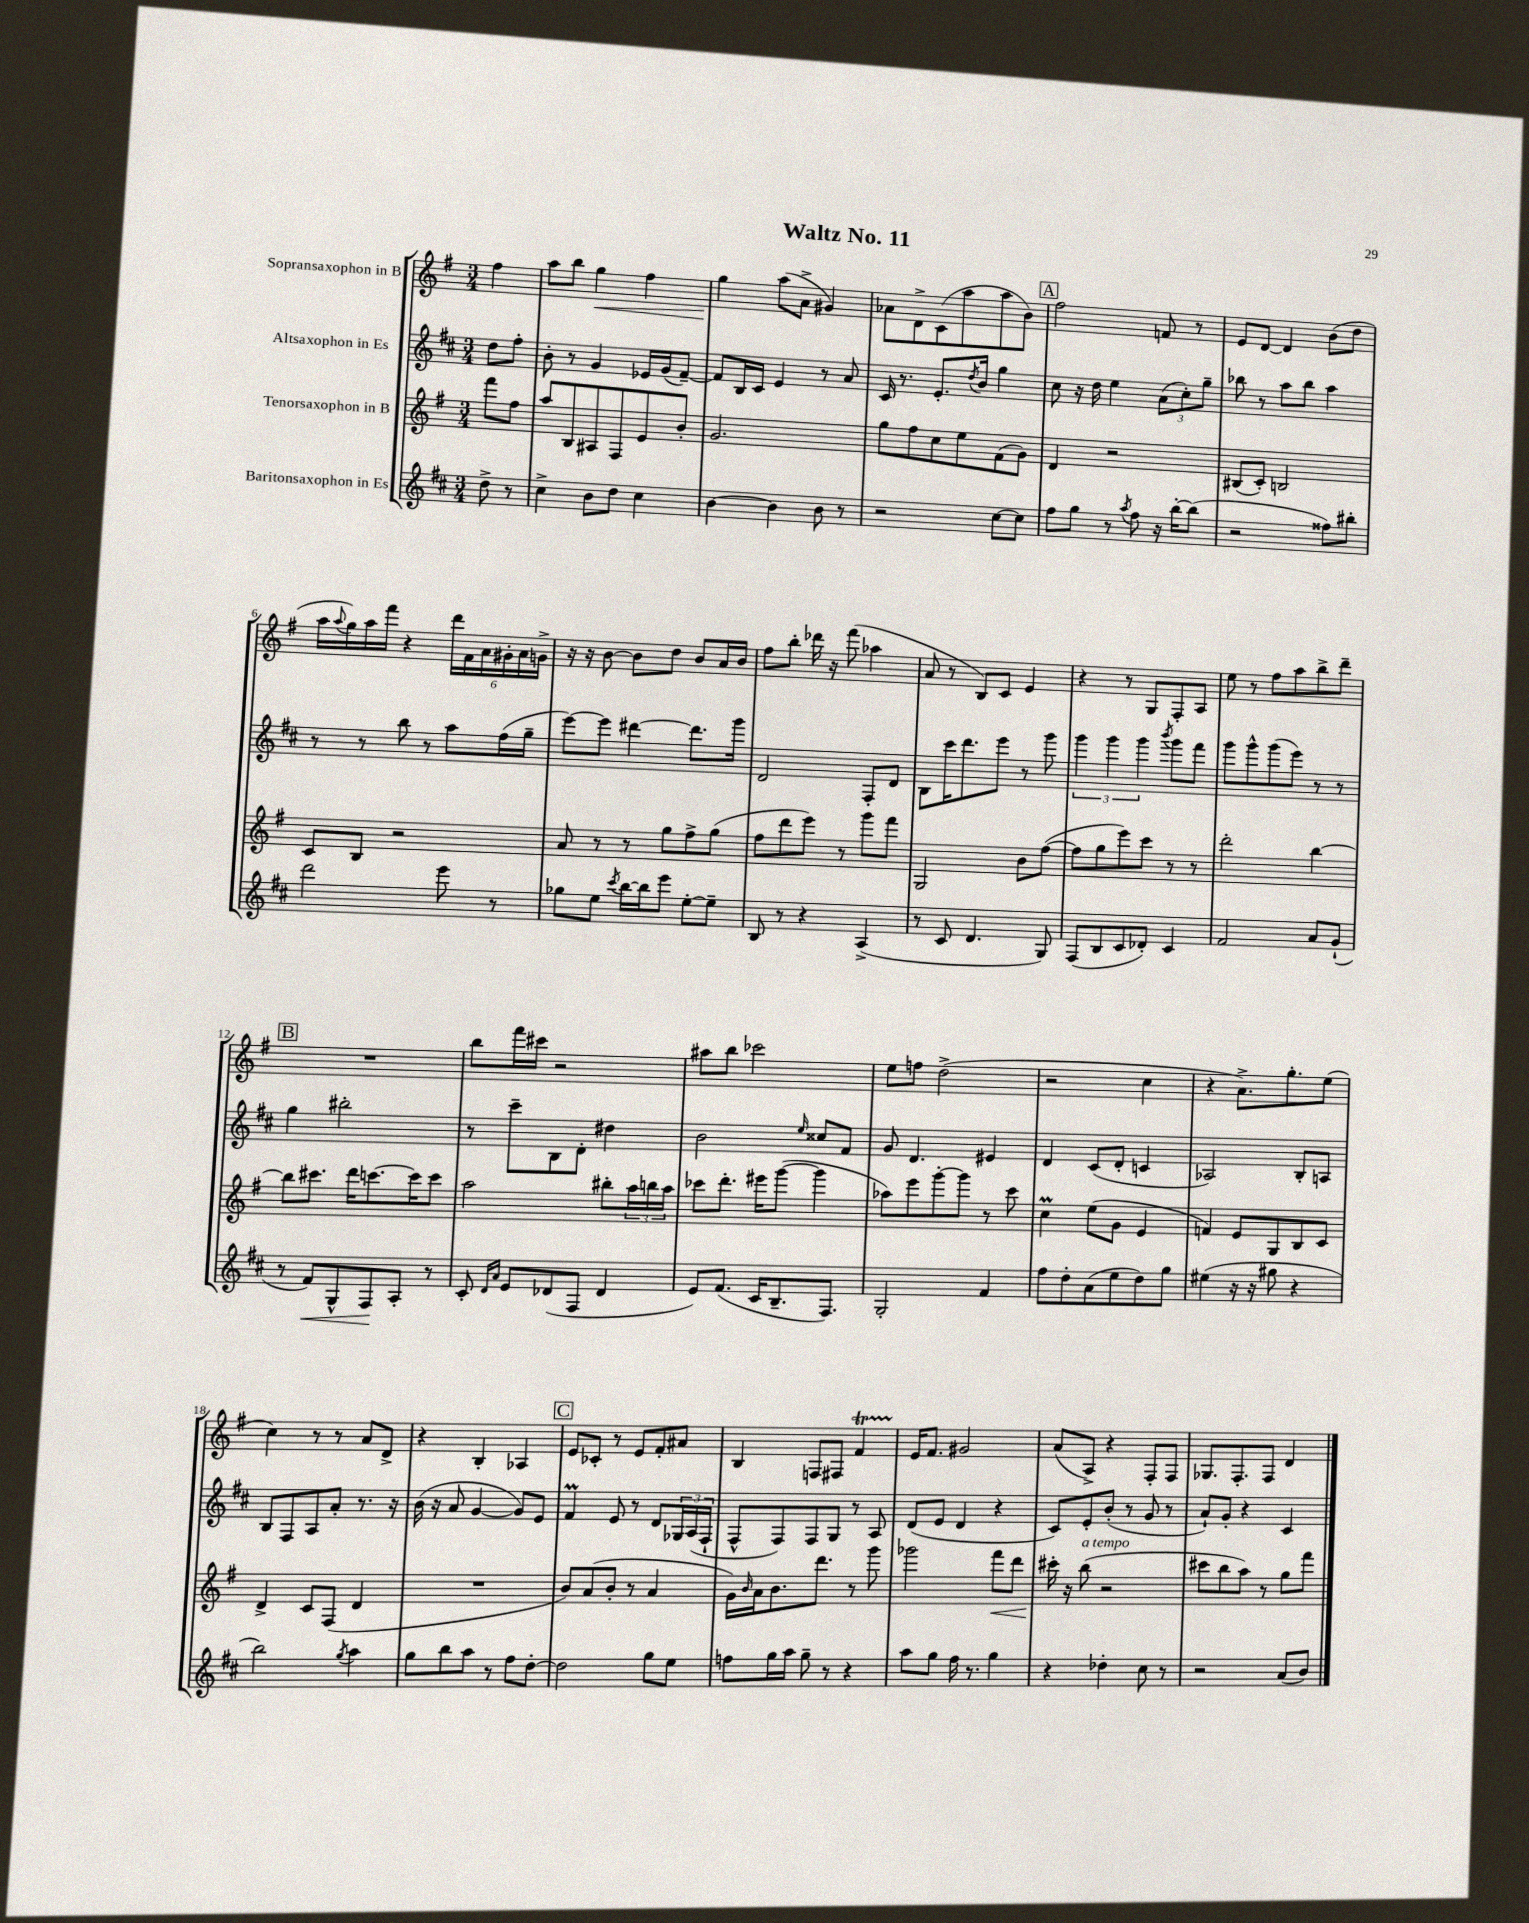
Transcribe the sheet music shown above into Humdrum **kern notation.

**kern	**kern	**kern	**kern
*staff4	*staff3	*staff2	*staff1
*clefG2	*clefG2	*clefG2	*clefG2
*k[f#c#]	*k[f#]	*k[f#c#]	*k[f#]
*M3/4	*M3/4	*M3/4	*M3/4
8dd^\	8fff#\L	8dd\L	4ff#\
8r	8ff#\J	8ff#'\J	.
=	=	=	=
4cc#^\	8aa/L	8b'\	8aa\L
.	8B/	8r	8bb\J
8b\L	8A#/	4g/	4gg\
8dd\J	8F#/	.	.
4cc#\	8e/	16e-/LL	4ff#\
.	.	(16g/J	.
.	8b'/J	[8f#~/J)	.
=	=	=	=
[4b\	2.g/	8f#/]L	4gg\
.	.	16B/L	.
.	.	16c#/JJ	.
4b\]	.	4e/	(8aa\L
.	.	.	8a^\J
8b\	.	8r	4g#/)
8r	.	8a/	.
=	=	=	=
2r	8gg\L	16c#/	8a-\L
.	.	8.r	.
.	8ff#\	.	8d^\
.	8cc\	8.e'/L	(8c\
.	8ee\	.	8aa\
.	.	8qdd/	.
.	.	16b/Jk	.
[8cc#\L	(8f#\	4gg\	8aa\
8cc#\]J	8g\J)	.	8b\J)
=	=	=	=
8ff#\L	4d/	8cc#\	2ff#\
8gg\J	.	16r	.
.	.	16dd\	.
8r	2r	4ee\	.
8qaa/	.	.	.
8ff#\	.	.	.
16r	.	(12a\L	8f/
[16bb'\LK	.	.	.
.	.	12cc#'\)	.
(8bb\]J	.	.	8r
.	.	12gg~\J	.
=	=	=	=
2r	(8B#/L	8bb-\	8e/L
.	8c'/J)	8r	[8d/J
.	2B/	8aa\L	4d/]
.	.	8bb-\J	.
8ff##\L)	.	4aa\	(8b\L
8bb#'\J	.	.	8dd\J
=	=	=	=
2ddd\	8c/L	8r	16aa\LL
.	.	.	8qqaa/
.	.	.	16gg\)
.	8B/J	8r	16aa\
.	.	.	16fff#\JJ
.	2r	8bb\	4r
.	.	8r	.
8eee\	.	8aa\L	24ddd\LL
.	.	.	24f#\
.	.	.	24a\
8r	.	(16ff#\L	24g#'\
.	.	.	24a\
.	.	16gg~\JJ	.
.	.	.	24g^\JJ
=	=	=	=
8gg-\L	8a/	[8eee\L)	16r
.	.	.	16r
8ee\J	8r	8eee\]J	[8b\
8qccc#/	.	.	.
[16bb\LL	8r	[4ddd#\	8b\]L
16bb\]J	.	.	.
8eee\J	8gg\L	.	8dd\J
[8ee'\L	8ff#^\	8.ddd#\]L	8b/L
8ee~\]J	(8gg\J	.	16a/L
.	.	16ggg\Jk	16b/JJ
=	=	=	=
8B/	8ff#\L	2d/	8ff#\L
8r	8ddd\	.	8bb'\J
4r	8eee\J)	.	16ddd-\
.	.	.	16r
.	8r	.	(8fff#\
(4A^/	8ggg\L	8F#'/L	4aa-\
.	8fff#\J	8d/J	.
=	=	=	=
8r	2G/	8B\L	8a/
8c#/	.	16ccc#\K	8r
.	.	8.ddd\	.
4.d/	.	.	8B/L)
.	.	8eee\J	8c/J
.	8b\L	8r	4e/
8G/)	([8ff#\J	8ggg\	.
=	=	=	=
(8F#/L	8ff#\]L	6ggg\	4r
8B/	8gg\	.	.
.	.	6ggg\	.
8c#/	8eee\)	.	8r
.	.	6ggg\	.
8d-'/J)	8ccc\J	.	8G/L
.	.	8qbbb/	.
4c#/	8r	8ggg\L	8F#'/
.	8r	8fff#\J	8A/J
=	=	=	=
2f#/	2ddd'\	8ggg\L	8ee\
.	.	8ggg^^\	8r
.	.	(8ggg\	8ff#\L
.	.	8eee\J)	8aa\
8a/L	[4bb\	8r	8bb^\
(8g`/J	.	8r	8ddd~\J
=	=	=	=
8r	8bb\]L	4gg\	2.r
8f#/L)	8.ccc#\J	.	.
8G^^/	.	2bb#'\	.
.	16ddd\LK	.	.
8F#/	[8.ccc\	.	.
8A'/J	.	.	.
.	16ccc\]K	.	.
8r	8ccc\J	.	.
=	=	=	=
8c#'/	2aa\	8r	8bb\L
16qqd/LL	.	.	.
16qqa/JJ	.	.	.
8e/L	.	8ccc#~\L	16fff#\L
.	.	.	16ccc#\JJ
(8d-/	.	8B\	2r
8F#/J	.	8d'\J	.
4d-/	8bb#'\L	4dd#\	.
.	24aa\L	.	.
.	24bb\	.	.
.	24aa\JJ	.	.
=	=	=	=
8e/L)	8ccc-\L	2b\	8aa#\L
(8.f#/J	8.ddd'\J	.	8bb\J
.	.	.	2ccc-\
16c#/LK	16eee#\LK	.	.
8.B~/	([8ggg\J	.	.
.	.	16qqee/	.
.	4ggg\]	8cc##/L	.
8.F#/J)	.	.	.
.	.	8f#/J	.
=	=	=	=
2G'/	8aa-\L)	8g/	8ee\L
.	8eee\	4.d/	8ff\J
.	[8ggg'\	.	(2dd^\
.	8ggg\]J	.	.
4f#/	8r	4e#/	.
.	8ccc\	.	.
=	=	=	=
8ff#\L	4cc\	4d/	2r
8dd'\	.	.	.
(8a\	(8ee\L	(8c#/L	.
8ee\	8g\J	8d'/J	.
8dd\)	4e/	4c/	4cc\
8gg\J	.	.	.
=	=	=	=
(4ee#\	4f/)	2A-/)	4r
16r	8e/L	.	8.a^\L)
16r	.	.	.
8gg#\	8G/	.	.
.	.	.	8.gg'\
4r	8B/	8B'/L	.
.	8c/J	8A/J	(8ee\J
=	=	=	=
2bb\)	4d^/	8B/L	4cc\)
.	.	8F#/	.
.	8c/L	8A/	8r
.	(8F#/J	8a'/J	8r
8qgg/	.	.	.
4aa\	4d/	8.r	8a/L
.	.	.	8d^/J
.	.	16r	.
=	=	=	=
8gg\L	2.r	(16b\	4r
.	.	16r	.
8bb\	.	8a/	.
8aa\J	.	[4g/	4B'/
8r	.	.	.
8ff#\L	.	8g/]L)	4A-/
[8dd'\J	.	8e/J	.
=	=	=	=
2dd\]	8b/L)	4f#/	8e/L
.	(8a/	.	8c-'/J
.	8b'/J	8e/	8r
.	8r	8r	8e/L
8gg\L	4a/	8d/L	8f#'/
8ee\J	.	24G-/L	8a#/J
.	.	(24A/	.
.	.	24F#`/JJ	.
=	=	=	=
8ff\L	16g\LL)	8F#^^/L	4B/
.	16qqb/	.	.
.	16a\J	.	.
16gg\L	8.b\	8F#/)	.
16aa\JJ	.	.	.
8gg~\	.	8F#/	8F/L
.	8.ddd\J	.	.
8r	.	8G/J	8F#/J
4r	8r	8r	4f#/
.	8ggg\	8A/	.
=	=	=	=
8aa\L	2ggg-\	(8d/L	16e/LK
.	.	.	8.f#/J
8gg\J	.	8e/J	.
16ff#\	.	4d/	2g#/
8.r	.	.	.
4gg\	8fff#\L	4r	.
.	8ddd\J	.	.
=	=	=	=
4r	16ccc#'\	8c#/L)	(8a/L
.	16r	.	.
.	(8bb\	8e'/	8A^/J)
4dd-'\	2r	(8b'/J	4r
.	.	8r	.
8cc#\	.	8g/	8F#'/L
8r	.	8r	8F#/J
=	=	=	=
2r	8ccc#\L	8a`/L)	8.G-/L
.	8bb\	8g'/J	.
.	.	.	8.F#'/
.	8aa\J)	4r	.
.	8r	.	8F#/J
(8a/L	8gg\L	4c#/	4d/
8b/J)	8fff#\J	.	.
==	==	==	==
*-	*-	*-	*-
